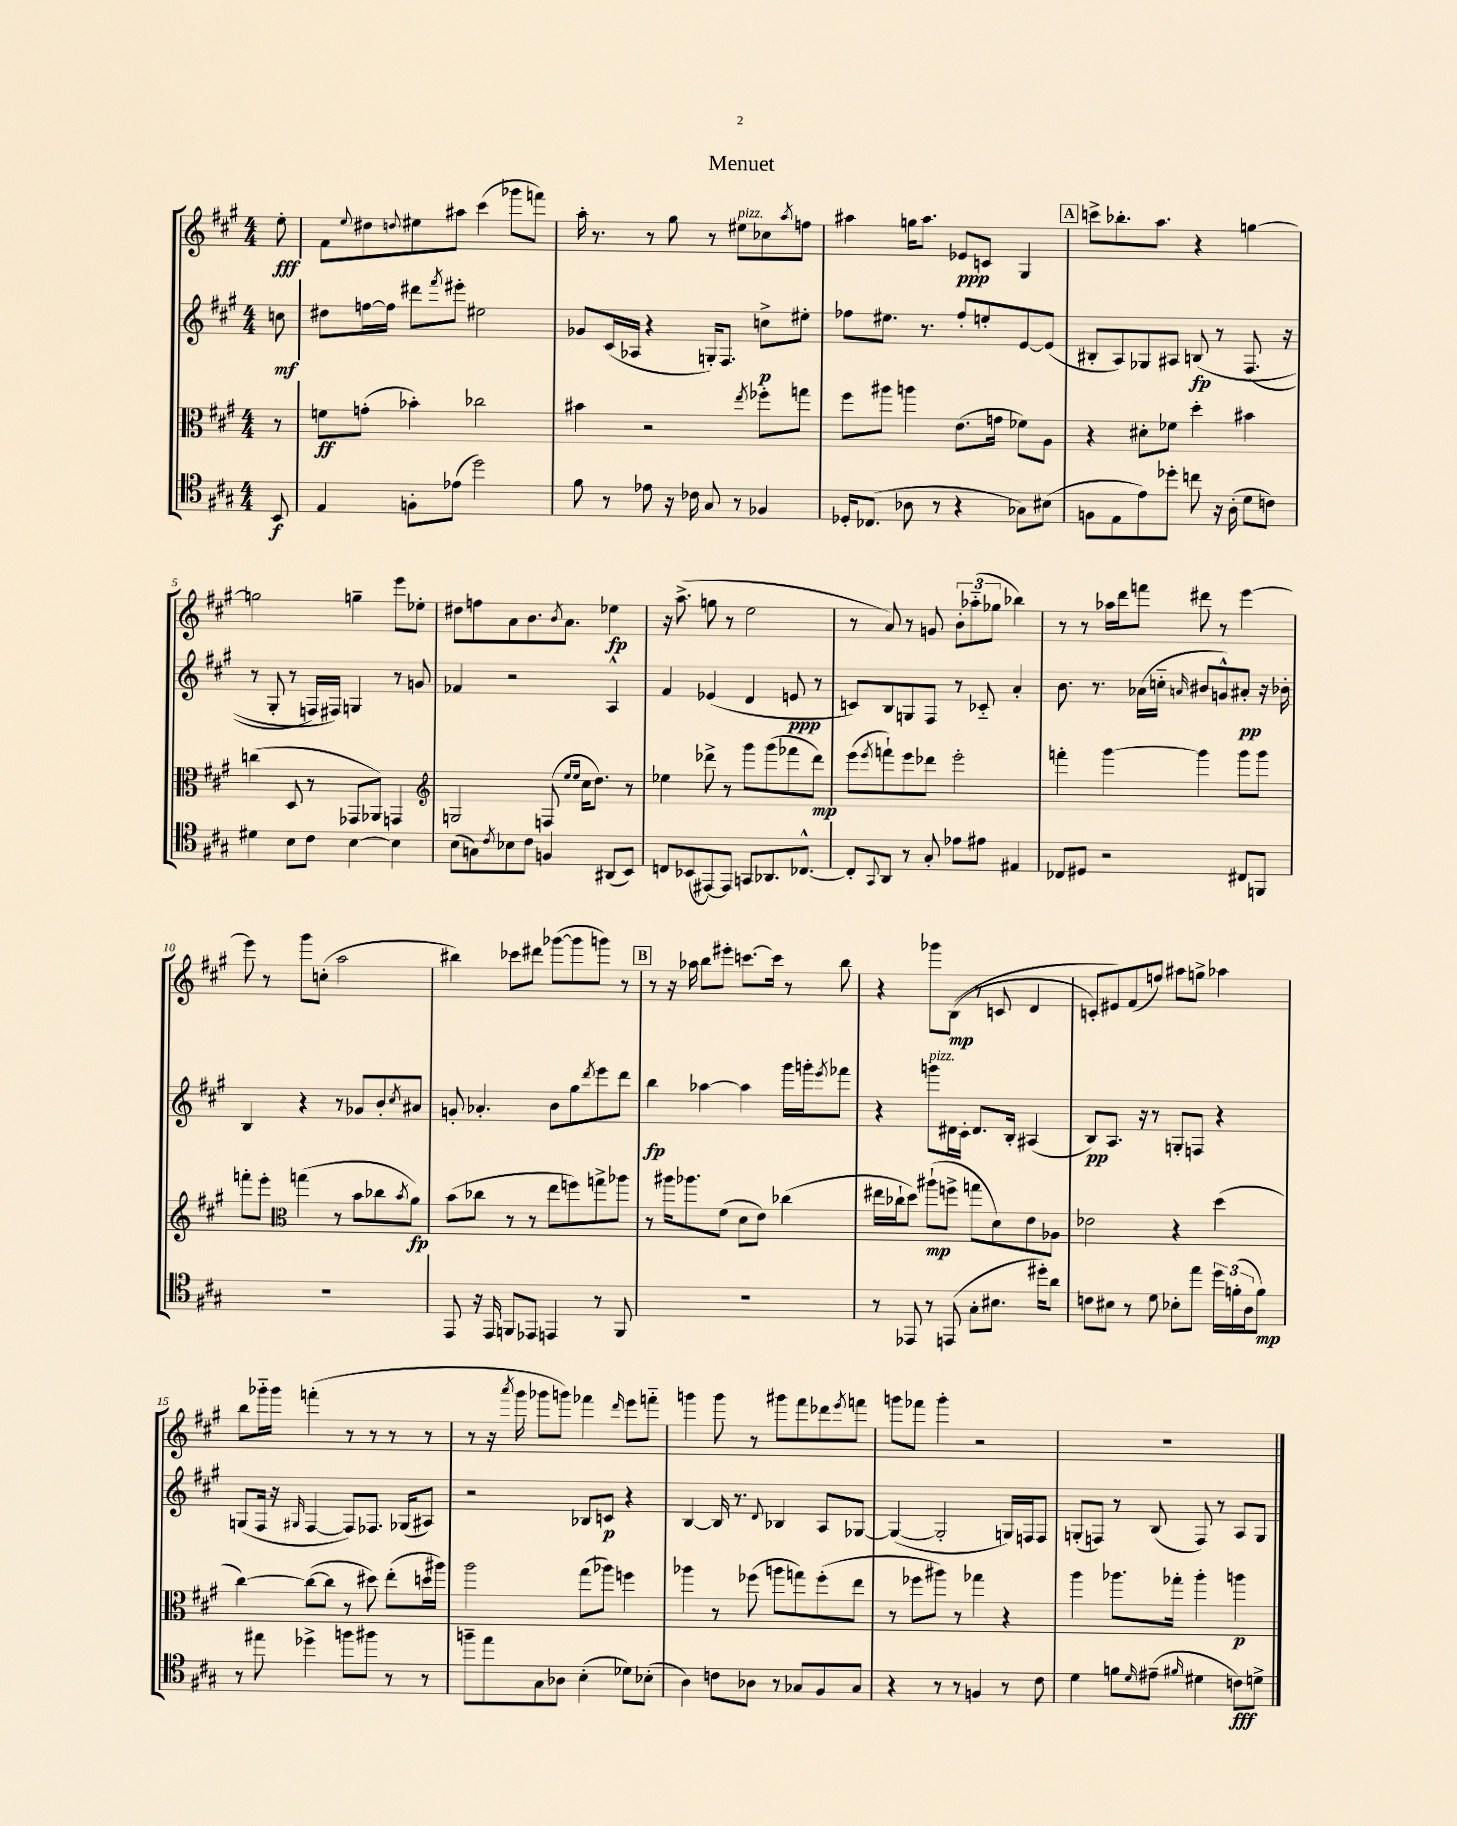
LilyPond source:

\header { title = "Menuet" }
<<
\new StaffGroup <<
\new Staff = "s0" {
    \clef treble \key a \major \numericTimeSignature \time 4/4 \partial 8
    e''8-.\fff |
    fis'8 \appoggiatura { e''8 } dis''8 \appoggiatura { d''8 } eis''8 ais''8 cis'''4( ges'''8 f'''8) |
    a''16-. r8. r8 gis''8 r8 eis''8^\markup { \italic "pizz." } ces''8 \acciaccatura { a''8 } f''8 |
    ais''4 g''16 ais''8. ees'8\ppp c'8 gis4 |
    \mark \markup { \box "A" } c'''8-> bes''8.-. a''8. r4 g''4~ |
    g''2 g''4-- e'''8 ees''8-. |
    dis''8 f''8 a'8 b'8. \acciaccatura { b'8 } a'8. ees''4\fp |
    r16 a''8.->( g''8 r8 e''2 |
    r8 a'8) r8 g'8 \tuplet 3/2 { b'8-. aes''8-_( ges''8 } bes''4) |
    r8 r8 aes''16 d'''16 f'''8 dis'''8 r8 e'''4~ |
    e'''8 r8 gis'''8 c''8-.( a''2 |
    bis''4) ces'''8 dis'''8 ges'''8~( ges'''8 g'''8) r8 |
    \mark \markup { \box "B" } r8 r16 aes''16 b''8 eis'''8-. c'''8.~ c'''16 r8 b''8 |
    r4 ges'''8 b8\mp(\( r8 c'8 d'4 |
    c'8-.) eis'8\) fis'8( f''8) ais''8 g''8-> aes''4 |
    b''8 ges'''16-_ ges'''16 f'''4-.( r8 r8 r8 r8 |
    r8 r16 \acciaccatura { a'''8 } gis'''16 ges'''8 g'''8) fes'''4 \grace { d'''16 } e'''8 f'''8-_ |
    g'''4 g'''8 r8 gis'''8 fis'''8 des'''8 \acciaccatura { e'''8 } f'''8 |
    g'''8 fes'''8 g'''4-. r2 |
    R1 \bar "|." |
}
\new Staff = "s1" {
    \clef treble \key a \major \numericTimeSignature \time 4/4 \partial 8
    c''8\mf |
    dis''8 f''16~ f''16 dis'''8 \acciaccatura { fis'''8 } eis'''8-. eis''2 |
    ges'8 cis'16( aes16 r4 g16-.) fis8. c''8->\p eis''8-. |
    fes''8 eis''8. r8. fes''8-. e''8-. e'8~ e'8( |
    \mark \markup { \box "A" } bis8-. a8) ges8 ais8 b8\fp\( r8 fis8.( r16 |
    r8 gis8-. r8 f16) fis16\) g4 r8 g'8 |
    fes'4 r2 a4-^ |
    fis'4 ees'4( d'4 e'8\ppp r8 |
    c'8) b8 g8 fis8 r8 ces'8-_ a'4-. |
    b'8. r8. aes'16( c''16-_ \grace { a'16 } bis'8 g'8-^) ais'8-.\pp r16 bes'16-. |
    b4 r4 r8 ges'8 b'8-. \acciaccatura { cis''8 } ais'8 |
    g'8-. aes'4.-. b'8 gis''8 \acciaccatura { d'''8 } e'''8 d'''8 |
    \mark \markup { \box "B" } b''4\fp aes''4~ aes''4 gis'''16 g'''16-. \acciaccatura { e'''8 } fes'''8 |
    r4 g'''8^\markup { \italic "pizz." } dis'16 cis'16-. dis'8. b16-. ais4( |
    b8\pp) a8. r16 r8 g8-. f8 r4 |
    g8( fis16 r16 \grace { gis16 } fis4~ fis8) fes8. ges16( ais8) |
    r2 bes8 c'8\p r4 |
    b4~ b16 r8. \appoggiatura { d'8 } bes4 a8 ges8~ |
    ges4~( ges2-. g16) f16 f8 |
    g8-.( f8) r8 b8( f8) r8 a8 g8 \bar "|." |
}
\new Staff = "s2" {
    \clef alto \key a \major \numericTimeSignature \time 4/4 \partial 8
    r8 |
    f'8\ff g'8-.( bes'4-.) ces''2 |
    bis'4 r2 \acciaccatura { e''8 } fes''8-. g''8 |
    fis''8 ais''8 a''4 e'8.( g'16 fes'8) a8 |
    \mark \markup { \box "A" } r4 dis'8-. fes'8 d''4-. bis'4 |
    c''4( d8 r8 ges,8 aes,8) g,4 |
    \clef treble g2 f8( \grace { e''16 e''16 } cis''16 d''8.) r8 |
    ees''4 des'''8-> r8 gis'''8 gis'''8( fes'''8 des'''8\mp) |
    e'''8( \acciaccatura { e'''8 } f'''8-!) e'''8 des'''8 e'''2-. |
    f'''4-. gis'''4~ gis'''4 gis'''8 gis'''8 |
    f'''8-. e'''8-. \clef alto g''4( r8 b'8 ces''8 \acciaccatura { b'8 } a'8\fp) |
    b'8( ces''8 r8 r8 e''8 f''8) g''8-> aes''8 |
    \mark \markup { \box "B" } r8 ais''16 aes''8. fis'8( d'8 e'8) ces''4( |
    eis''16 ces''16-! d''8) ais''8-!\mp( f''8-> g''8 d'8) e'8 aes8 |
    ees'2 r4 d''4( |
    cis''4~) cis''8~( cis''8 r8 dis''8) e''8-.( d''16 ais''16) |
    a''2 gis''8( aes''8) f''4 |
    aes''4 r8 fes''8( a''8 g''8) fes''8-.( e''8 |
    r8 fes''8 ais''8) r8 ges''4 r4 |
    a''4 aes''8. ges''16-. aes''4-. a''4\p \bar "|." |
}
\new Staff = "s3" {
    \clef tenor \key a \major \numericTimeSignature \time 4/4 \partial 8
    b,8\f |
    e4 f8-. ees'8( d''2) |
    fis'8 r8 ees'8 r16 ces'16 gis8 r8 fes4 |
    des16-. ces8.( aes8 r8 r4 ges8) bis8( |
    \mark \markup { \box "A" } f8 e8 e'8) des''8-. c''8 r16 a16-.( d'8 c'8) |
    dis'4 b8 cis'8 b4~ b4 |
    b8( g8) \acciaccatura { cis'8 } bes8 cis'8 f4 ais,8( b,8) |
    c8 bes,8( eis,8~) eis,8 g,8 aes,8. ces8.~-^ |
    ces8-. \appoggiatura { gis,8 } a,8 r8 gis8-. ees'8 eis'8 eis4 |
    ces8 dis8 r2 cis8 f,8 |
    R1 |
    e,8 r16 e,16 f,8 ees,8 e,4 r8 f,8 |
    \mark \markup { \box "B" } R1 |
    r8 ees,8 r8 e,8( gis8-. bis8. dis''16-.) a'8 |
    c'8 bis8 r8 d'8 bes8-. e''8 \tuplet 3/2 { d''16 f'16-.( a16 } f'8\mp) |
    r8 eis''8 des''4-> f''8 fis''8 r8 r8 |
    f''8-- e''8 gis8 aes8 b4-.( des'8) bes8-.( |
    a4) c'8 aes8 r8 ges8 fis8 ges8 |
    r4 r8 r8 f4 r8 cis'8 |
    d'4 f'8 \grace { d'16 } eis'8--( \grace { fis'16 } dis'4 c'8\fff) d'8-> \bar "|." |
}
>>
>>
